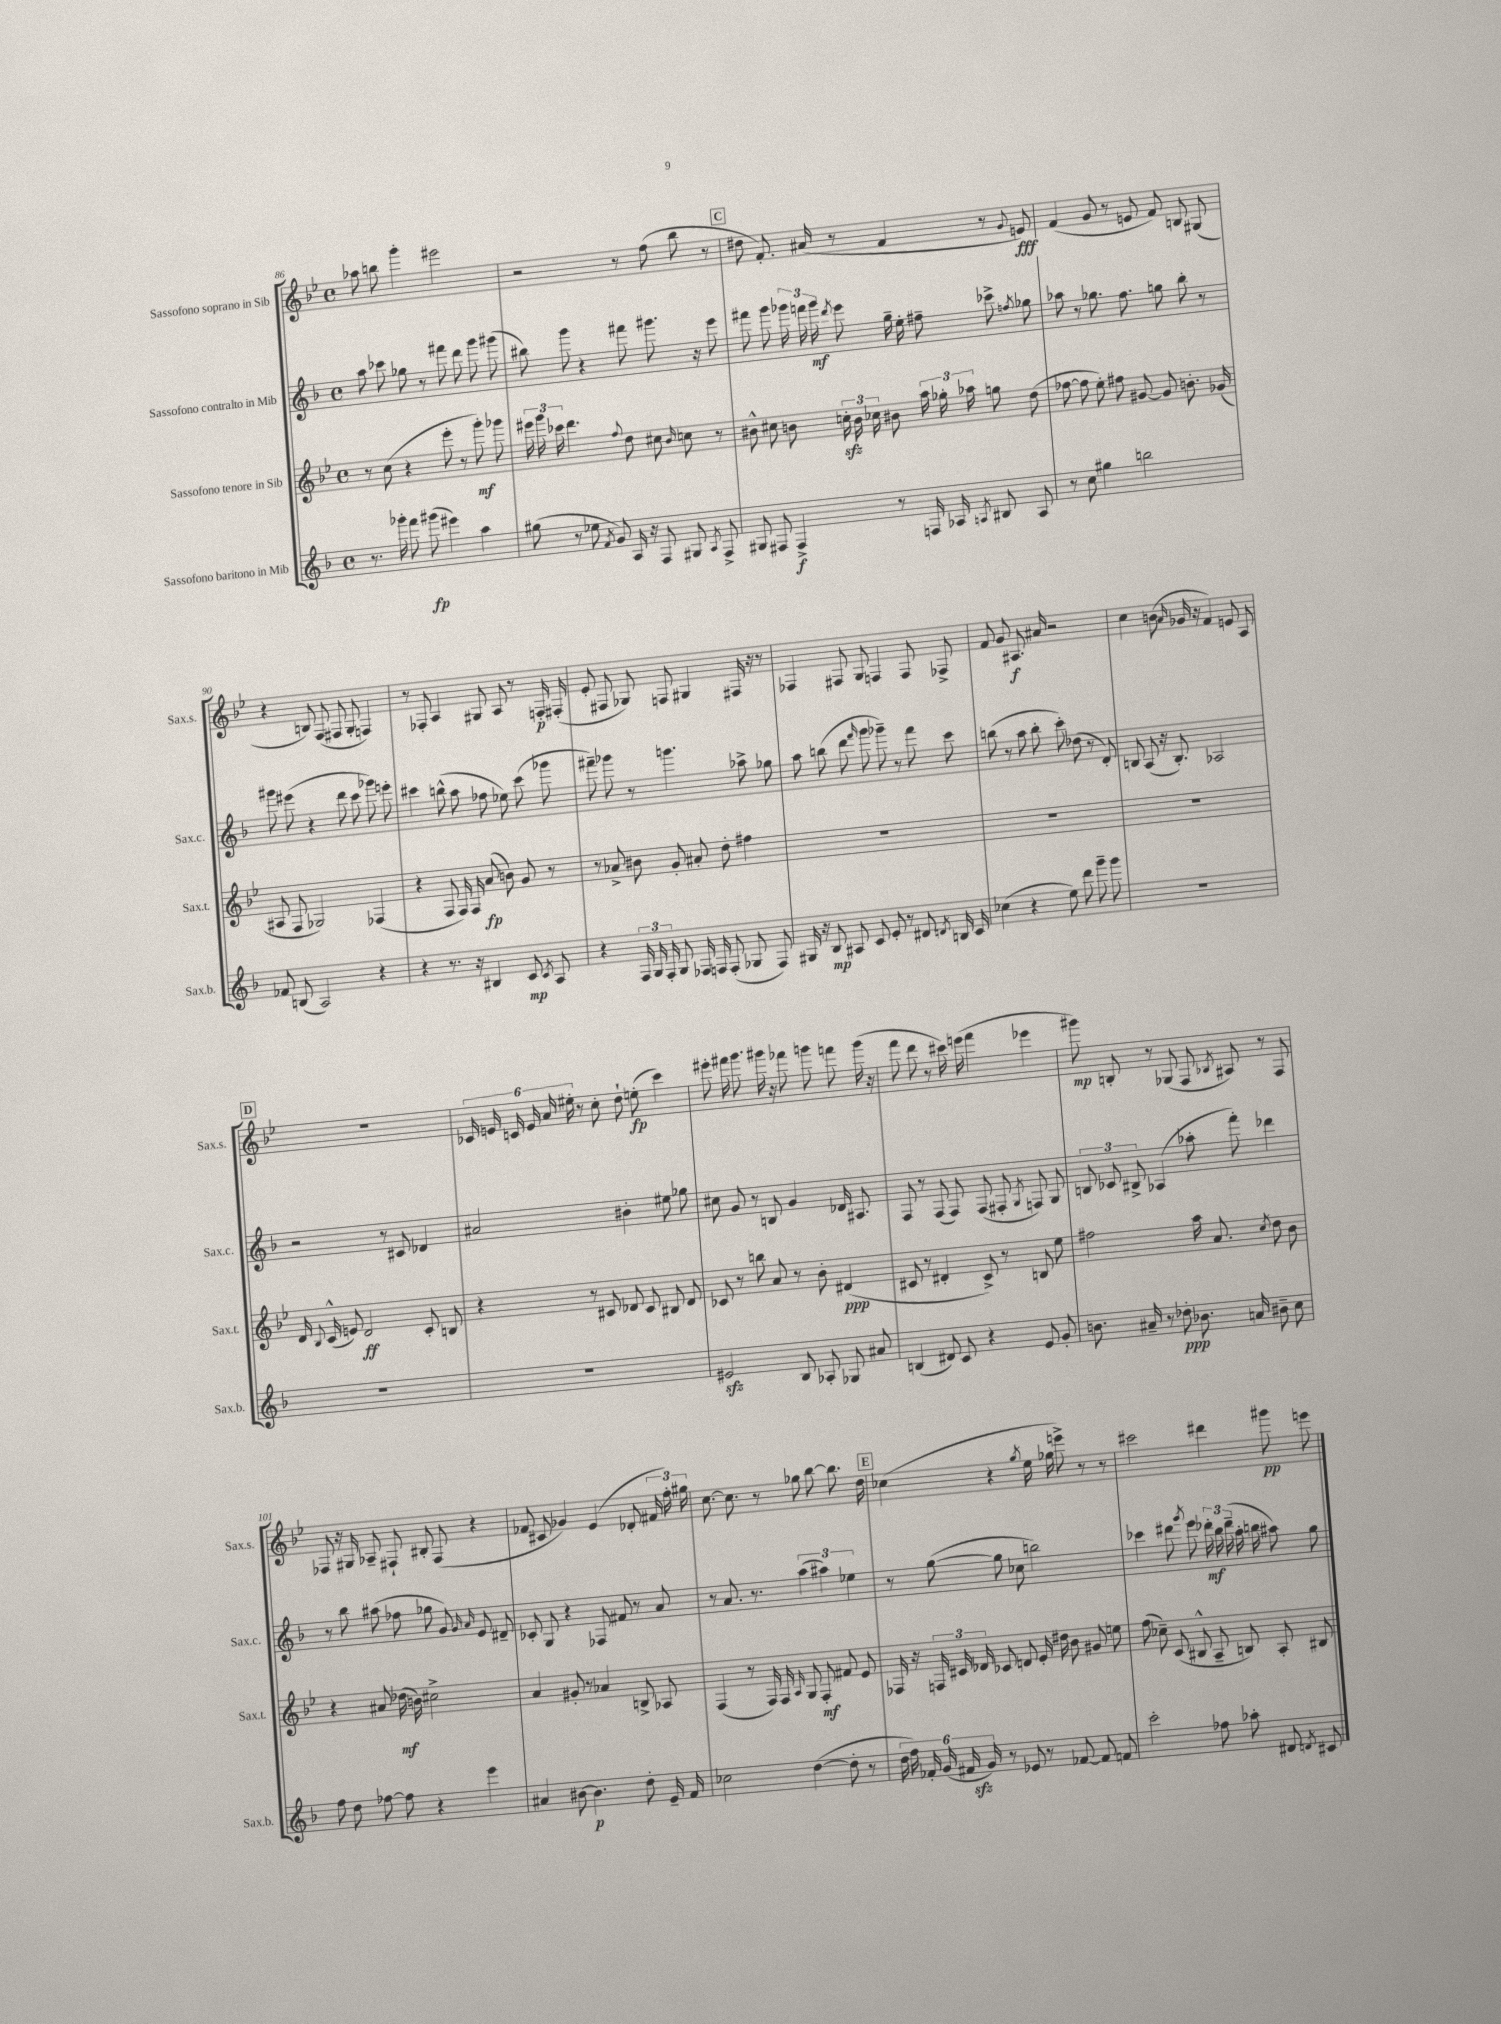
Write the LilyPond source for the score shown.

<<
\new StaffGroup <<
\new Staff = "s0" \with { instrumentName = "Sassofono soprano in Sib" shortInstrumentName = "Sax.s." } {
    \clef treble \key bes \major \defaultTimeSignature \time 4/4
    \autoBeamOff aes''8 b''8 g'''4-. eis'''2 |
    r2 r8 f''8( bes''8 r8 |
    \mark \markup { \box "C" } dis''8 f'8.-.) ais'16( r8 f'4 r8 \appoggiatura { g'8 } e'8\fff) |
    f'4( g'8 r8 e'8 f'8) b8 gis8( |
    r4 b8) f8( fis8 g8-. f4) |
    r8 fes8-. a4 gis8 a8 r8 f16-.\p fis16-.( |
    ees'8-. fis8 ges8) f8 gis4 fis16 r16 r8 |
    fes4 fis8 g8 f4 f8 fes8-> |
    f'8 g'8 ais8.\f ais'16 r2 |
    c''4 b'8( \grace { a'16 } ges'16 r16 f'4) e'8 a8 |
    \mark \markup { \box "D" } R1 |
    \tuplet 6/4 { ces'16 e'16 c'16 e'16 a'16 eis''16-. } r8 c''8-. d''8-! e''8-.\fp( c'''4) |
    eis'''8-. fis'''16 g'''8. gis'''16 r16 fes'''8 g'''8 f'''8 g'''16( r16 |
    f'''8 d'''8 r8 cis'''16) e'''16( f'''4 ees'''4 |
    gis'''8\mp) b8-. r8 ges8( f8 \acciaccatura { bes8 } ais8) r8 f8 |
    fes8 r16 gis16 aes8-- fis8-! bis8-. fis8( r4 |
    fes'8 cis'8 ges'4) ees'4( des'8-. \tuplet 3/2 { fis'16 f''16-.) gis''16 } |
    c''8.~ c''8. r8 ges''8 bes''8~ bes''8. d''16 |
    \mark \markup { \box "E" } ces''4( r4 \acciaccatura { g''8 } ees''16 ges''16 e'''8->) r8 r8 |
    cis'''2 dis'''4 gis'''8\pp e'''8 \bar "|." |
}
\new Staff = "s1" \with { instrumentName = "Sassofono contralto in Mib" shortInstrumentName = "Sax.c." } {
    \clef treble \key f \major \defaultTimeSignature \time 4/4
    \autoBeamOff a''8 ces'''8 ges''8 r8 fis'''8 d'''8 g'''8 gis'''8( |
    bis''8) g'''8 r4 fis'''8 gis'''8. r16 e'''8 |
    \mark \markup { \box "C" } fis'''8 g'''8 \tuplet 3/2 { ges'''16 f'''16 ges'''16\mf } \acciaccatura { d'''8 } e'''8 g''16-- e''16-. fis''8-- ces'''8-> \acciaccatura { f''8 } ges''8 |
    aes''8 r8 ges''8. f''8. g''8 bes''8-. r8 |
    gis'''8 eis'''8( r4 d'''8 c'''8 ges'''8) e'''8-. |
    cis'''4 b''8-^( a''8 fes''8 ees''8) cis'''8( ges'''8 |
    fis'''8--) ges'''8 r8 g'''4. aes''8-> ges''8 |
    a''8 b''8( d'''8 \grace { f'''16 } g'''8 ges'''8--) r8 f'''8 c'''8 |
    b''8( r8 a''8 b''8-. c'''8-.) des''8( r8 d'8-.) |
    b8 a8( r16 b8.-.) aes2 |
    \mark \markup { \box "D" } r2 r8 cis'8 des'4 |
    ais'2 bis'4-. eis''8 ges''8 |
    cis''8 g'8 r8 b8 g'4 des'16 ais8. |
    f8 r8 f8( f8) f8( fis8-. \acciaccatura { g8 } f8) g8 |
    \tuplet 3/2 { b8 ces'8 bis8-> } aes4( aes''8-. f'''8-.) des'''4 |
    r8 bes''8 ais''8( fes''8 ges''8 g'8) \grace { g'16 a'16 } e'8 dis'8-- |
    ces'8-. g8 r4 fes8 fis'8 r8 a'8 |
    r8 a'8. r8. \tuplet 3/2 { a''4( ais''4) ees''4 } |
    \mark \markup { \box "E" } r8 g''8~( g''8 ces''8 b''2) |
    ces'''4 dis'''8 \acciaccatura { g'''8 } e'''8 \tuplet 3/2 { des'''16-.\mf bes''16 des'''16--( } a''16-. b''16 ais''8) g''8 \bar "|." |
}
\new Staff = "s2" \with { instrumentName = "Sassofono tenore in Sib" shortInstrumentName = "Sax.t." } {
    \clef treble \key bes \major \defaultTimeSignature \time 4/4
    \autoBeamOff r8 c''8( r4 ees'''8-. r8 g'''8-.\mf) ges'''8 |
    \tuplet 3/2 { eis'''16 g'''16 ces'''16 } d'''4. \appoggiatura { f''8 } d''8 cis''8 \grace { bes'16 } c''8 r8 |
    \mark \markup { \box "C" } bis'8-^ cis''8 b'8 \tuplet 3/2 { c''16-.\sfz b'16 ces''16 } bis'8 \tuplet 3/2 { a''16 ges''16-. aes''16 } g''8 d''8( |
    fes''8~ fes''8 ees''8-.) fis''8 gis'8~ gis'8 b'8.-. ges'16( |
    ais8 f8 ges2) fes4( |
    r4 f8 f16) f16 a'8\fp( b'8) g'8 r8 |
    r8 aes'8-> bis'8 g'8-. ais'8-. d''8-. fis''4 |
    R1 |
    R1 |
    R1 |
    \mark \markup { \box "D" } d'16 \appoggiatura { bes8 } c'16-^( e'8) d'2\ff c'8-. b8 |
    r4 r8 cis'8 des'8 cis'8 bis8 des'8 |
    ces'8 r8 b''8 a'8 r8 bes'8-. dis'4\ppp( |
    cis'8 r8 dis'4-. cis'8->) r8 b8 ees''8 |
    fis''2 a''16 a'8. \acciaccatura { c''8 } d''8 bes'8 |
    r4 ais'8 des''16\mf( b'16) cis''2-> |
    a'4 gis'8-. r8 aes'4 b8-> aes8 |
    f4( r8 f16) f16 \grace { a16 } g8 f8-.\mf fis'8 ees'8 |
    \mark \markup { \box "E" } fes16 r16 \tuplet 3/2 { f16 cis'16 des'16 } ces'8 d'8 ees'16-. dis''16 bes'8 gis'8 e''8 |
    f''8( ces''8--) c'8( bis8-^ a8-- b8) a8-. bis8 \bar "|." |
}
\new Staff = "s3" \with { instrumentName = "Sassofono baritono in Mib" shortInstrumentName = "Sax.b." } {
    \clef treble \key f \major \defaultTimeSignature \time 4/4
    \autoBeamOff r8. ges'''16-. f'''8 gis'''8\fp( eis'''4) a''4 |
    gis''8( r8 ees''8 \acciaccatura { f'8 } g'8) a16 r16 f8 gis8 \acciaccatura { a8 } f8-> |
    \mark \markup { \box "C" } gis8 fis8 fis4->\f r8 f16 aes16 \acciaccatura { a8 } bis8 a8 |
    r8 c''8 gis''4 b''2 |
    fes'8 b8( a2) r4 |
    r4 r8. r16 bis4 c'8\mp \acciaccatura { c'8 } a8 |
    r4 \tuplet 3/2 { f16 g16 f16-. } g8 fes16 f16 f8-.( ges8 f8) |
    gis16 r16 bes8\mp ais8 c'8 e'8-. r8 dis'8 \acciaccatura { d'8 } b16 c'16 |
    ces''4( r4 e''8) d'''8 g'''8-- g'''8 |
    R1 |
    \mark \markup { \box "D" } R1 |
    R1 |
    eis'2\sfz bes8 aes8-. ges8 ais'8 |
    b4( dis'8) c'8 r4 e'8 g'8-. |
    b'8. ais'16-- r8 des''8-.\ppp bes'8. a'16 bis'8-- c''8 |
    f''8 d''8 fes''8~ fes''8 r4 e'''4 |
    ais'4 bis'8~ bis'4.\p d''8-. e'16-- f'16 |
    ces''2 d''4~( d''8-. r8 |
    \mark \markup { \box "E" } \tuplet 6/4 { d''16 f''16) fes'16-. g'16( fis'16 g'16\sfz) } r8 ees'8 r8 fes'8~ fes'8 f'8 |
    c'''2-. fes''8 aes''8-. dis'8 \acciaccatura { d'8 } cis'8 \bar "|." |
}
>>
>>
\layout { \context { \Score currentBarNumber = #86 } }
